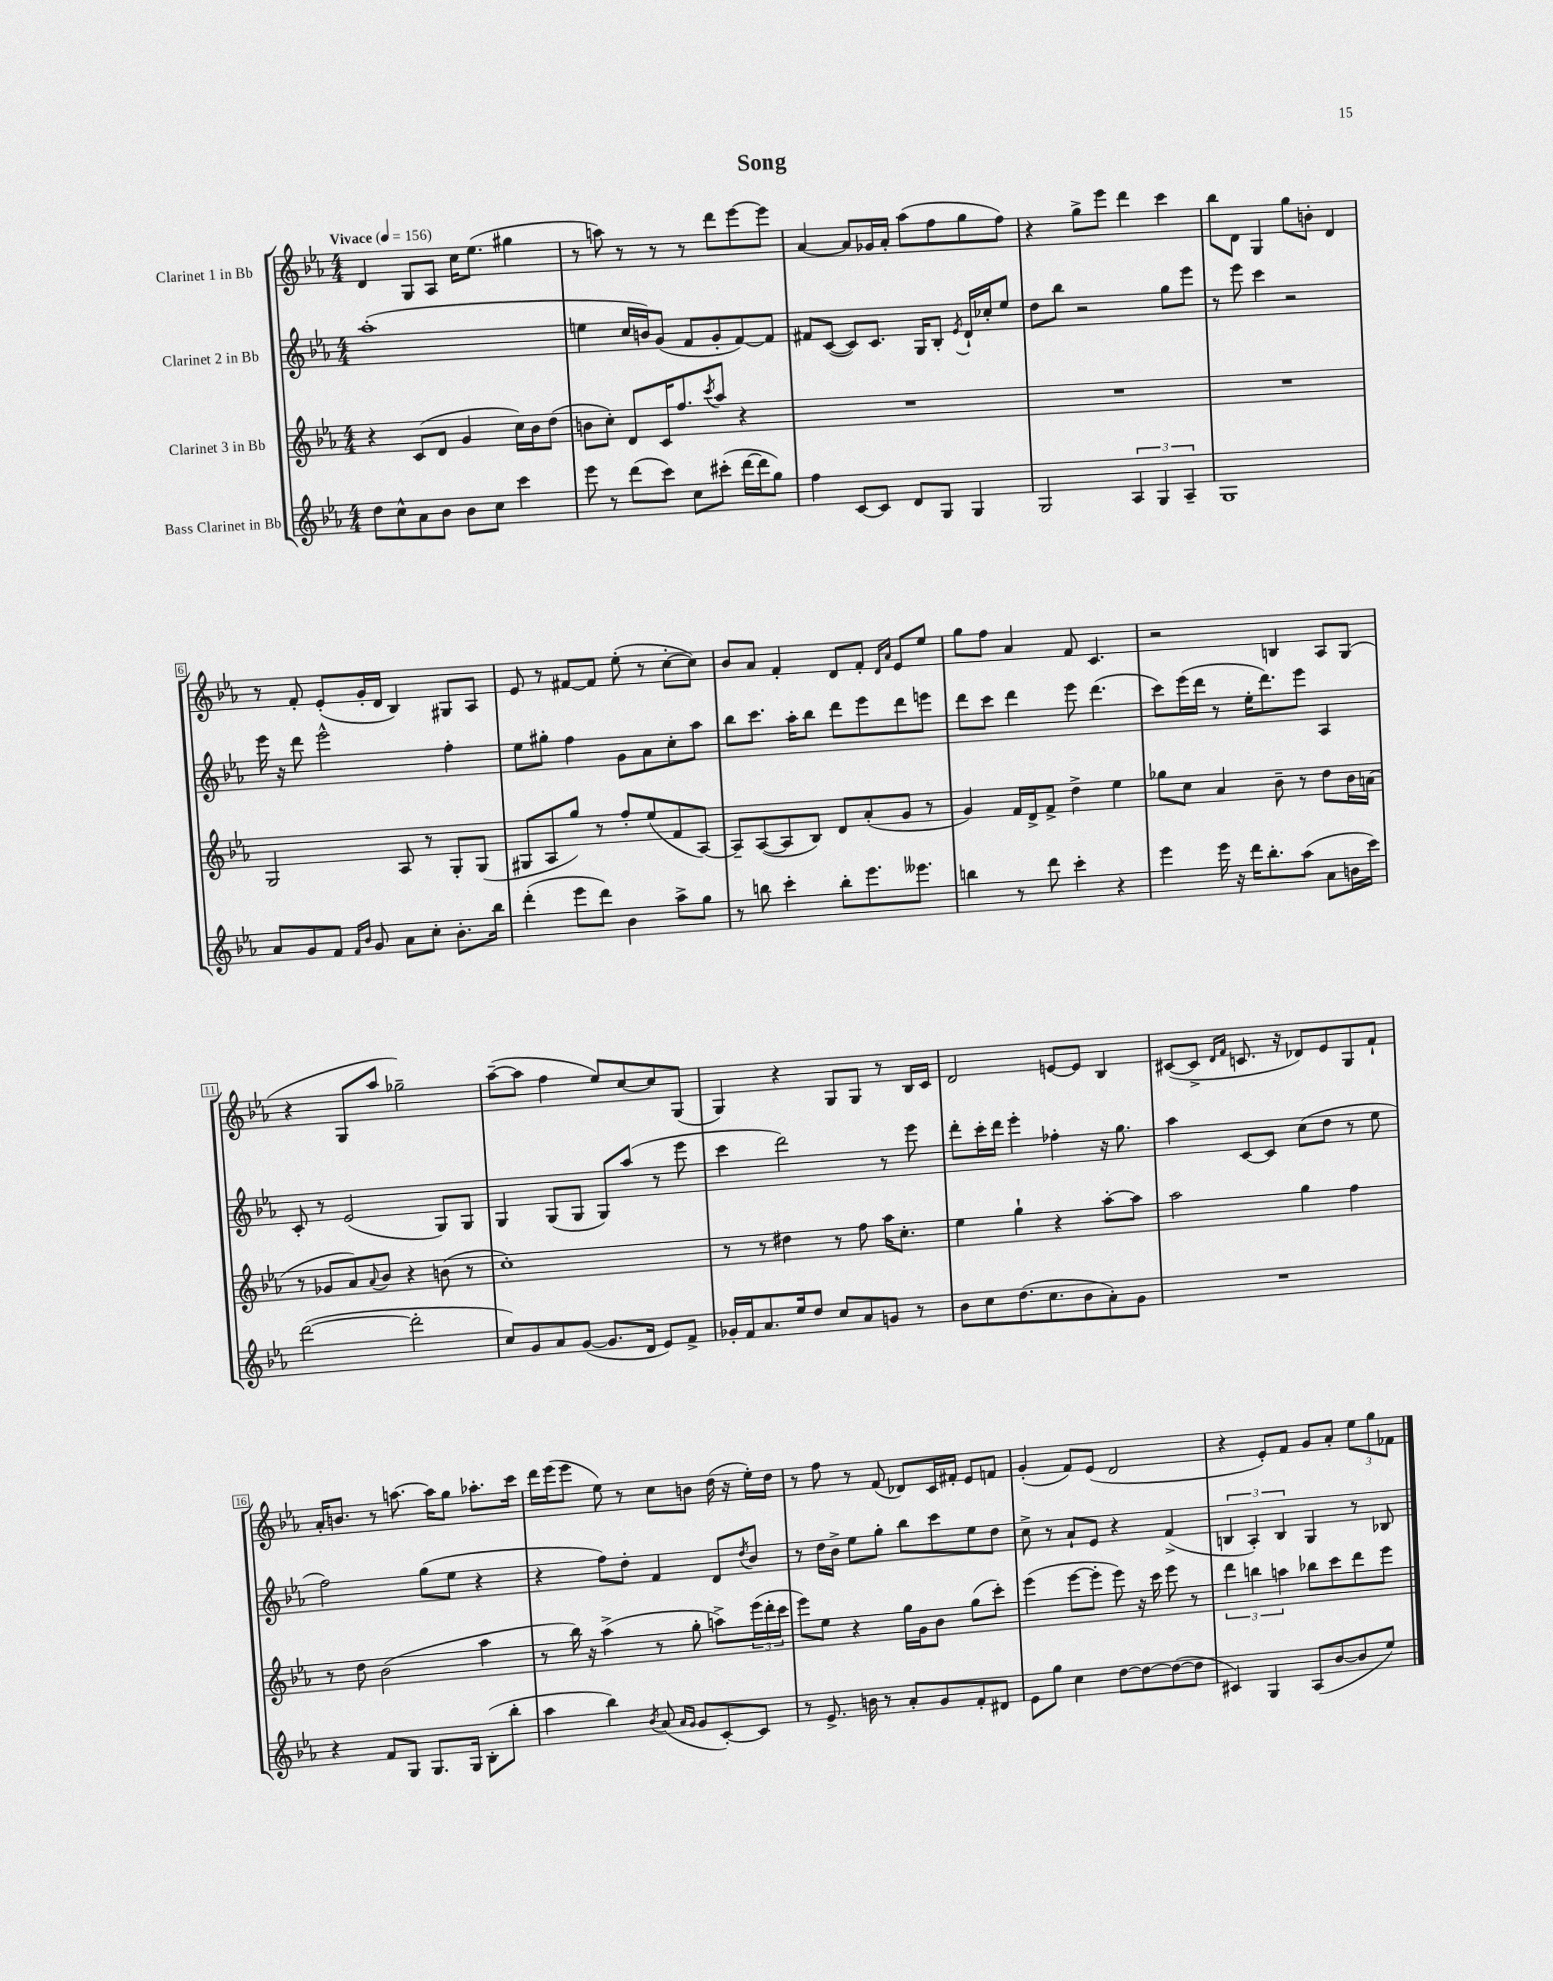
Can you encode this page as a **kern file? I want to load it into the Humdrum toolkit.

**kern	**kern	**kern	**kern
*staff4	*staff3	*staff2	*staff1
*clefG2	*clefG2	*clefG2	*clefG2
*k[b-e-a-]	*k[b-e-a-]	*k[b-e-a-]	*k[b-e-a-]
*M4/4	*M4/4	*M4/4	*M4/4
*MM156	*MM156	*MM156	*MM156
8dd	4r	(1aa-'	4d
8cc^^	.	.	.
8a-	(8c	.	8G
8b-	8d	.	8A-
8b-	4g	.	16cc
.	.	.	(8.ee-
8cc	.	.	.
4ccc	16cc)	.	4gg#
.	16b-	.	.
.	(8dd	.	.
=	=	=	=
8eee-	8b	4ee	8r
8r	8cc')	.	8aa)
(8ddd	8d	16cc	8r
.	.	16b)	.
8ccc)	16c	(8g	8r
.	8.ff	.	.
8cc	.	8f	8r
.	8qccc	.	.
(8ccc#'	8aa-	8g'	8ddd
[16ddd	4r	[8f)	[8eee-
16ddd]	.	.	.
8gg)	.	8f]	8eee-]
=	=	=	=
4ff	1r	8f#	[4a-
.	.	([8c	.
[8c	.	8c])	8a-]
8c]	.	8.c	16g-
.	.	.	16a-'
8d	.	.	(8aa-
.	.	16G	.
8G	.	8B-'	8ff
.	.	8qe-	.
4G	.	16d`	8gg
.	.	16cc-'	.
.	.	8ee-	8ff)
=	=	=	=
2G	1r	8dd	4r
.	.	8bb-	.
.	.	2r	8gg^
.	.	.	8eee-
6A-	.	.	4ddd
6G	.	.	.
.	.	8gg	4ccc
6A-~	.	.	.
.	.	8eee-	.
=	=	=	=
1G	1r	8r	8bb-
.	.	8eee-	8d
.	.	4ccc	4G
.	.	2r	8gg
.	.	.	8b'
.	.	.	4d
=	=	=	=
8a-	2G	16eee-	8r
.	.	16r	.
8g	.	8ddd	8f'
8f	.	2eee-^^	(8e-'
16qqf	.	.	.
16qqb-	.	.	.
8g	.	.	16g'
.	.	.	16d
8a-	8A-	.	4B-)
8cc'	8r	.	.
8.b-'	8G'	4ff'	8G#
.	(8G	.	8A-
16bb-	.	.	.
=	=	=	=
(4ddd'	8G#	8ee-	8e-
.	8A-	8gg#'	8r
8eee-	8gg)	4ff	[8f#
8ddd)	8r	.	8f#]
4b-	8ff'	8g	(8ee-'
.	(8ee-	8a-	8r
8aa-^	8f	8cc'	[8cc'
8gg	[8A-)	8aa-	8cc])
=	=	=	=
8r	8A-~]	8bb-	8b-
8bb	([8A-	8.ccc	8a-
4ccc'	8A-]	.	4f'
.	.	16aa-'	.
.	8B-)	8bb-	.
8bb'	8d	8ddd	8d
8.eee-	(8a-'	8eee-	8f'
.	.	.	16qqd
.	.	.	16qqa-
.	8g	8ddd	8e-
8.eee--	.	.	.
.	8r	8eee	8ee-
=	=	=	=
4bb	4g)	8ddd	8gg
.	.	8ccc	8ff
8r	16f	4ddd	4a-
.	16d^	.	.
8ddd	8f^	.	.
4ccc'	4dd^	8eee-	8f
.	.	(4.ddd	4.c
4r	4ee-	.	.
=	=	=	=
4eee-	8gg-	8ccc)	2r
.	8cc	(16eee-	.
.	.	16ddd	.
16eee-	4a-	8r	.
16r	.	.	.
16ddd	.	16ee-'	.
8.bb-'	.	8.ddd)	.
.	8b-~	.	4B
(8aa-	8r	8eee-	.
8a-	8dd	4A-	8A-
16b	16b-	.	(8G
16ccc)	(16a	.	.
=	=	=	=
([2ddd	8r	8c'	4r
.	8g-	8r	.
.	8a-)	(2e-	8G
.	8qqa-	.	.
.	8b-	.	8aa-
2ddd']	4r	.	2gg-~)
.	(8b	8G)	.
.	8r	8G	.
=	=	=	=
8cc)	1cc')	4G	([8aa-~
8g	.	.	8aa-]
8a-	.	(8G	4ff
([8g	.	8G	.
8.g]	.	8G)	8ee-)
.	.	(8aa-	[8cc
16d	.	.	.
8e-)	.	8r	8cc]
8f^	.	8eee-	(8G
=	=	=	=
16g-'	8r	4ccc	4G)
16f	.	.	.
8.a-	8r	.	.
.	4dd#	2ddd)	4r
16ee-	.	.	.
8dd	.	.	.
8cc	8r	.	8G
8a-	8ff	.	8G
8g	16aa-	8r	8r
.	8.cc'	.	.
8r	.	8eee-	16B-
.	.	.	16c
=	=	=	=
8b-	4ee-	8ddd'	2d
8cc	.	16ccc'	.
.	.	16ddd	.
(8.dd	4gg`	4eee-'	.
8.cc	.	.	.
.	4r	4ff-'	[8e
8b-	.	.	8e]
8a-')	[8aa-'	16r	4B-
.	.	8.gg	.
8g	8aa-]	.	.
=	=	=	=
1r	2aa-	4aa-	([8c#
.	.	.	8c#^]
.	.	.	16qqd
.	.	.	16qqf
.	.	[8c	8.c
.	.	8c]	.
.	.	.	16r
.	4gg	(8cc	8d-)
.	.	8dd	8e-
.	4ff	8r	8G
.	.	8ee-	8f`
=	=	=	=
4r	8r	2ff)	16a-'
.	.	.	8.b
.	8dd	.	.
8f	(2b-	.	8r
8G	.	.	[8.aa
8.G	.	(8gg	.
.	.	.	16aa]
.	.	8ee-	8gg
16G	.	.	.
(8B-'	4aa-	4r	8.aa-'
8bb-'	.	.	.
.	.	.	16ccc
=	=	=	=
4aa-	8r	4r	16ddd
.	.	.	(16eee-
.	16bb-)	.	8eee-
.	16r	.	.
4bb-)	(4aa-^	8ff)	8ee-)
.	.	8dd'	8r
8qb-	.	.	.
(8a-	8r	4f	8cc
16qqa-	.	.	.
16qqg	.	.	.
8g	8gg'	.	8b
[8c')	8aa^)	8d	(16dd
.	.	.	16r
.	.	8qdd	.
8c]	(24eee-	8b-	16ee-')
.	24ddd'	.	.
.	.	.	16dd
.	24ccc	.	.
=	=	=	=
8r	8eee-)	8r	8r
8.e-^	8ee-	16dd	8ff
.	.	16b-^	.
.	4r	8ee-	8r
16b	.	.	.
8r	.	8gg'	(8f
8a-'	16gg	8bb-	8d-)
.	16g	.	.
8g	8b-	8ccc	16c
.	.	.	16f#'
8f'	(8gg	8ee-	8e-
8d#	8ccc')	8dd	8f
=	=	=	=
8e-	(4eee-	8cc^	(4g'
8gg	.	8r	.
4cc	[8eee-	8a-`	8f)
.	8eee-']	8e-	(8e-
[8dd	8eee-)	4r	2d
8dd_	16r	.	.
.	16ccc	.	.
(8dd_	8eee-	(4f^	.
8dd]	8r	.	.
=	=	=	=
4c#)	6ddd	6B	4r
.	6bb	6A-')	.
4G	.	.	8e-')
.	6aa	6B	.
.	.	.	8f
(8A-	8bb-	4G	8g
[8b-	8ccc	.	8a-'
8b-]	8ddd	8r	12ee-
.	.	.	12gg
8ee-)	8eee-	8B-	.
.	.	.	12f-
==	==	==	==
*-	*-	*-	*-
